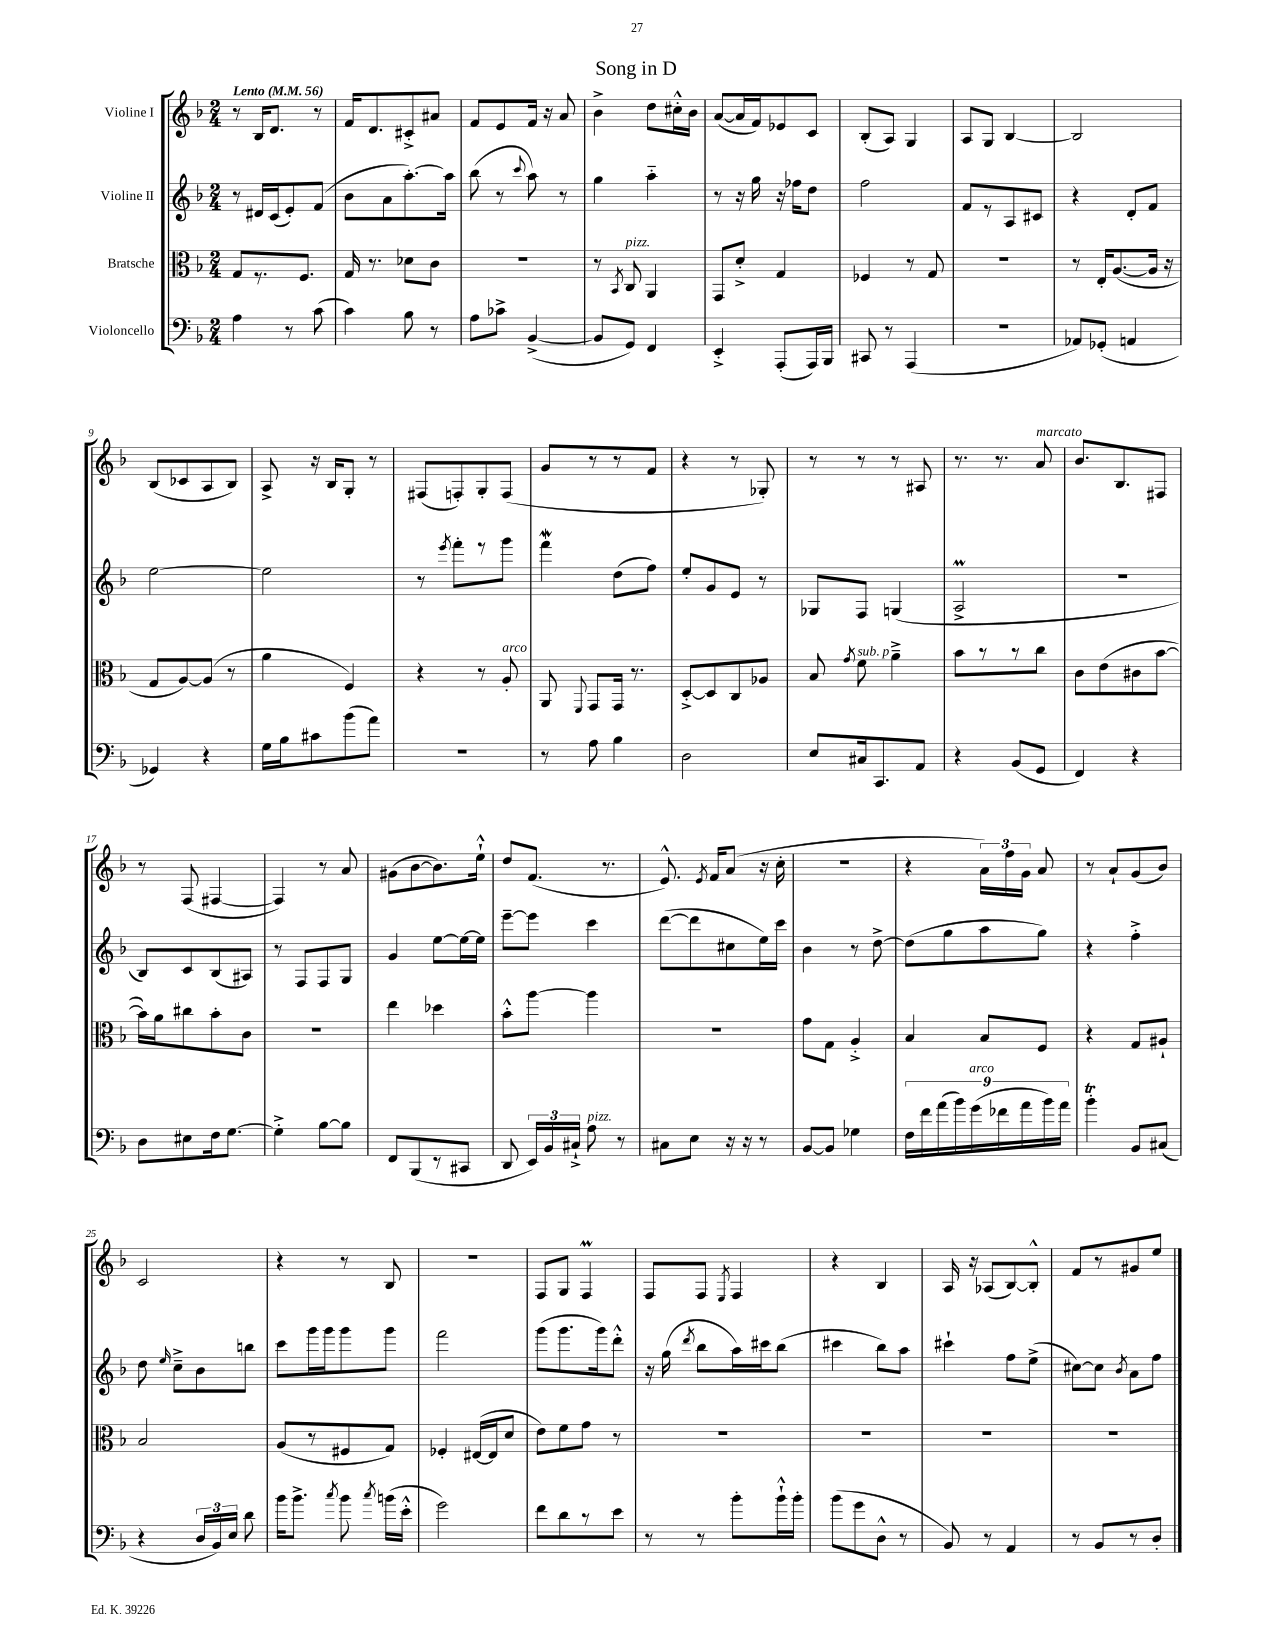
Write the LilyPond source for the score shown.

\header { title = "Song in D" }
<<
\new StaffGroup <<
\new Staff = "s0" \with { instrumentName = "Violine I" } {
    \clef treble \key f \major \numericTimeSignature \time 2/4 \tempo "Lento" 4 = 56
    \autoBeamOff r8 bes16[ d'8.] r8 |
    f'16[ d'8. cis'8-.-> ais'8] |
    f'8[ e'8 f'16] r16 a'8 |
    bes'4-> d''8[ cis''16-.-^ bes'16] |
    a'8[~( a'16 f'16) ees'8 c'8] |
    bes8[-.( a8]) g4 |
    a8[ g8] bes4~ |
    bes2 |
    bes8[( ces'8 a8 bes8]) |
    a8-> r16 bes16[ g8]-. r8 |
    fis8[( f8-.) g8-. f8]( |
    g'8[ r8 r8 f'8] |
    r4 r8 ges8-.) |
    r8 r8 r8 ais8 |
    r8. r8. a'8^\markup { \italic "marcato" } |
    bes'8.[ bes8. fis8] |
    r8 f8( fis4~ |
    fis4) r8 a'8 |
    gis'8[( bes'8~ bes'8.) e''16]-!-^ |
    d''8[ f'8.]( r8. |
    e'8.-^) \acciaccatura { e'8 } f'16[ a'8]( r16 c''16-. |
    R2 |
    r4 \tuplet 3/2 { a'16[) f''16 g'16] } a'8 |
    r8 a'8[-! g'8( bes'8]) |
    c'2 |
    r4 r8 bes8 |
    r2 |
    f8[ g8] f4\prall |
    f8[ f8] \acciaccatura { e8 } f4 |
    r4 bes4 |
    a16 r16 aes8[( bes8~) bes8]-.-^ |
    f'8[ r8 gis'8 e''8] \bar "|." |
}
\new Staff = "s1" \with { instrumentName = "Violine II" } {
    \clef treble \key f \major \numericTimeSignature \time 2/4
    \autoBeamOff r8 dis'16[ c'16( e'8-.) f'8]( |
    bes'8[ a'8 a''8.~-.) a''16] |
    bes''8( r8 \appoggiatura { c'''8 } a''8) r8 |
    g''4 a''4-_ |
    r8 r16 g''16 r16 fes''16[ d''8] |
    f''2 |
    f'8[ r8 a8 cis'8] |
    r4 d'8[-. f'8] |
    e''2~ |
    e''2 |
    r8 \acciaccatura { e'''8 } f'''8[-. r8 g'''8] |
    f'''4\mordent d''8[( f''8]) |
    e''8[-. g'8 e'8] r8 |
    ges8[ f8] g4( |
    a2->\prall |
    r2 |
    bes8[) c'8 bes8( ais8]) |
    r8 f8[ f8 g8] |
    g'4 e''8[~ e''16~ e''16] |
    e'''8[~-- e'''8] c'''4 |
    d'''8[~( d'''8 cis''8 e''16) c'''16] |
    bes'4 r8 d''8~-> |
    d''8[( g''8 a''8 g''8]) |
    r4 f''4-.-> |
    d''8 \grace { e''16 } c''8[---> bes'8 b''8] |
    c'''8[ g'''16 g'''16 g'''8 g'''8] |
    f'''2 |
    g'''8[( g'''8. g'''16) d'''8]-.-^ |
    r16 g''16( \acciaccatura { d'''8 } bes''8[ a''16) cis'''16 bes''8]( |
    cis'''4 bes''8[) a''8] |
    cis'''4-! f''8[ e''8]->( |
    cis''8[~) cis''8] \acciaccatura { bes'8 } a'8[ f''8] \bar "|." |
}
\new Staff = "s2" \with { instrumentName = "Bratsche" } {
    \clef alto \key f \major \numericTimeSignature \time 2/4
    \autoBeamOff g8[ r8. f8.] |
    g16 r8. des'8[ c'8] |
    r2 |
    r8 \acciaccatura { bes,8 } c8^\markup { \italic "pizz." } a,4 |
    g,8[ d'8]-.-> g4 |
    fes4 r8 g8 |
    r2 |
    r8 e16[-. a8.~( a16] r16 |
    g8[ a8~) a8]( r8 |
    a'4 f4) |
    r4 r8 a8-.^\markup { \italic "arco" } |
    a,8 \appoggiatura { f,8 } g,8[ g,16] r8. |
    d8[~-.-> d8 c8 aes8] |
    bes8 \acciaccatura { g'8 } f'8^\markup { \italic "sub. p" } a'4---> |
    bes'8[ r8 r8 c''8] |
    c'8[ e'8( cis'8 bes'8]~ |
    bes'16[) a'16 cis''8 bes'8-. c'8] |
    R2 |
    e''4 des''4 |
    bes'8[-.-^ a''8]~ a''4 |
    R2 |
    g'8[ g8] a4-.-> |
    bes4 bes8[ f8] |
    r4 g8[ ais8]-! |
    bes2 |
    a8[( r8 fis8 g8]) |
    fes4-. eis16[~( eis16 d'8] |
    e'8[) f'8 g'8] r8 |
    R2 |
    R2 |
    R2 |
    R2 \bar "|." |
}
\new Staff = "s3" \with { instrumentName = "Violoncello" } {
    \clef bass \key f \major \numericTimeSignature \time 2/4
    \autoBeamOff a4 r8 c'8( |
    c'4) bes8 r8 |
    a8[ ces'8]-> bes,4~->( |
    bes,8[ g,8]) f,4 |
    e,4-.-> a,,8[-.( a,,16) bes,,16] |
    cis,8 r8 a,,4( |
    R2 |
    aes,8[) ges,8]-.( a,4 |
    ges,4) r4 |
    g16[ bes16 cis'8 bes'8( a'8]) |
    R2 |
    r8 a8 bes4 |
    d2 |
    e8[ cis16 c,8. a,8] |
    r4 bes,8[( g,8] |
    f,4) r4 |
    d8[ eis8 f16 g8.]~ |
    g4-.-> bes8[~ bes8] |
    f,8[ bes,,8( r8 cis,8] |
    d,8 \tuplet 3/2 { e,16[) bes,16 cis16]-!-> } a8^\markup { \italic "pizz." } r8 |
    cis8[ e8] r16 r16 r8 |
    bes,8[~ bes,8] ges4 |
    \tuplet 9/8 { f16[ f'16 a'16( bes'16) g'16^\markup { \italic "arco" }( fes'16 a'16 bes'16) a'16] } |
    bes'4-.\trill bes,8[ cis8]( |
    r4 \tuplet 3/2 { d16[ bes,16) e16] } d'8 |
    bes'16[ bes'8.]-> \acciaccatura { c''8 } bes'8 \acciaccatura { c''8 } b'16[( e'16]-.-^ |
    g'2) |
    f'8[ d'8 r8 e'8] |
    r8 r8 bes'8[-. bes'16-!-^ bes'16]-. |
    bes'8[( g'8 d8]-^ r8 |
    bes,8) r8 a,4 |
    r8 bes,8[ r8 d8]-. \bar "|." |
}
>>
>>
